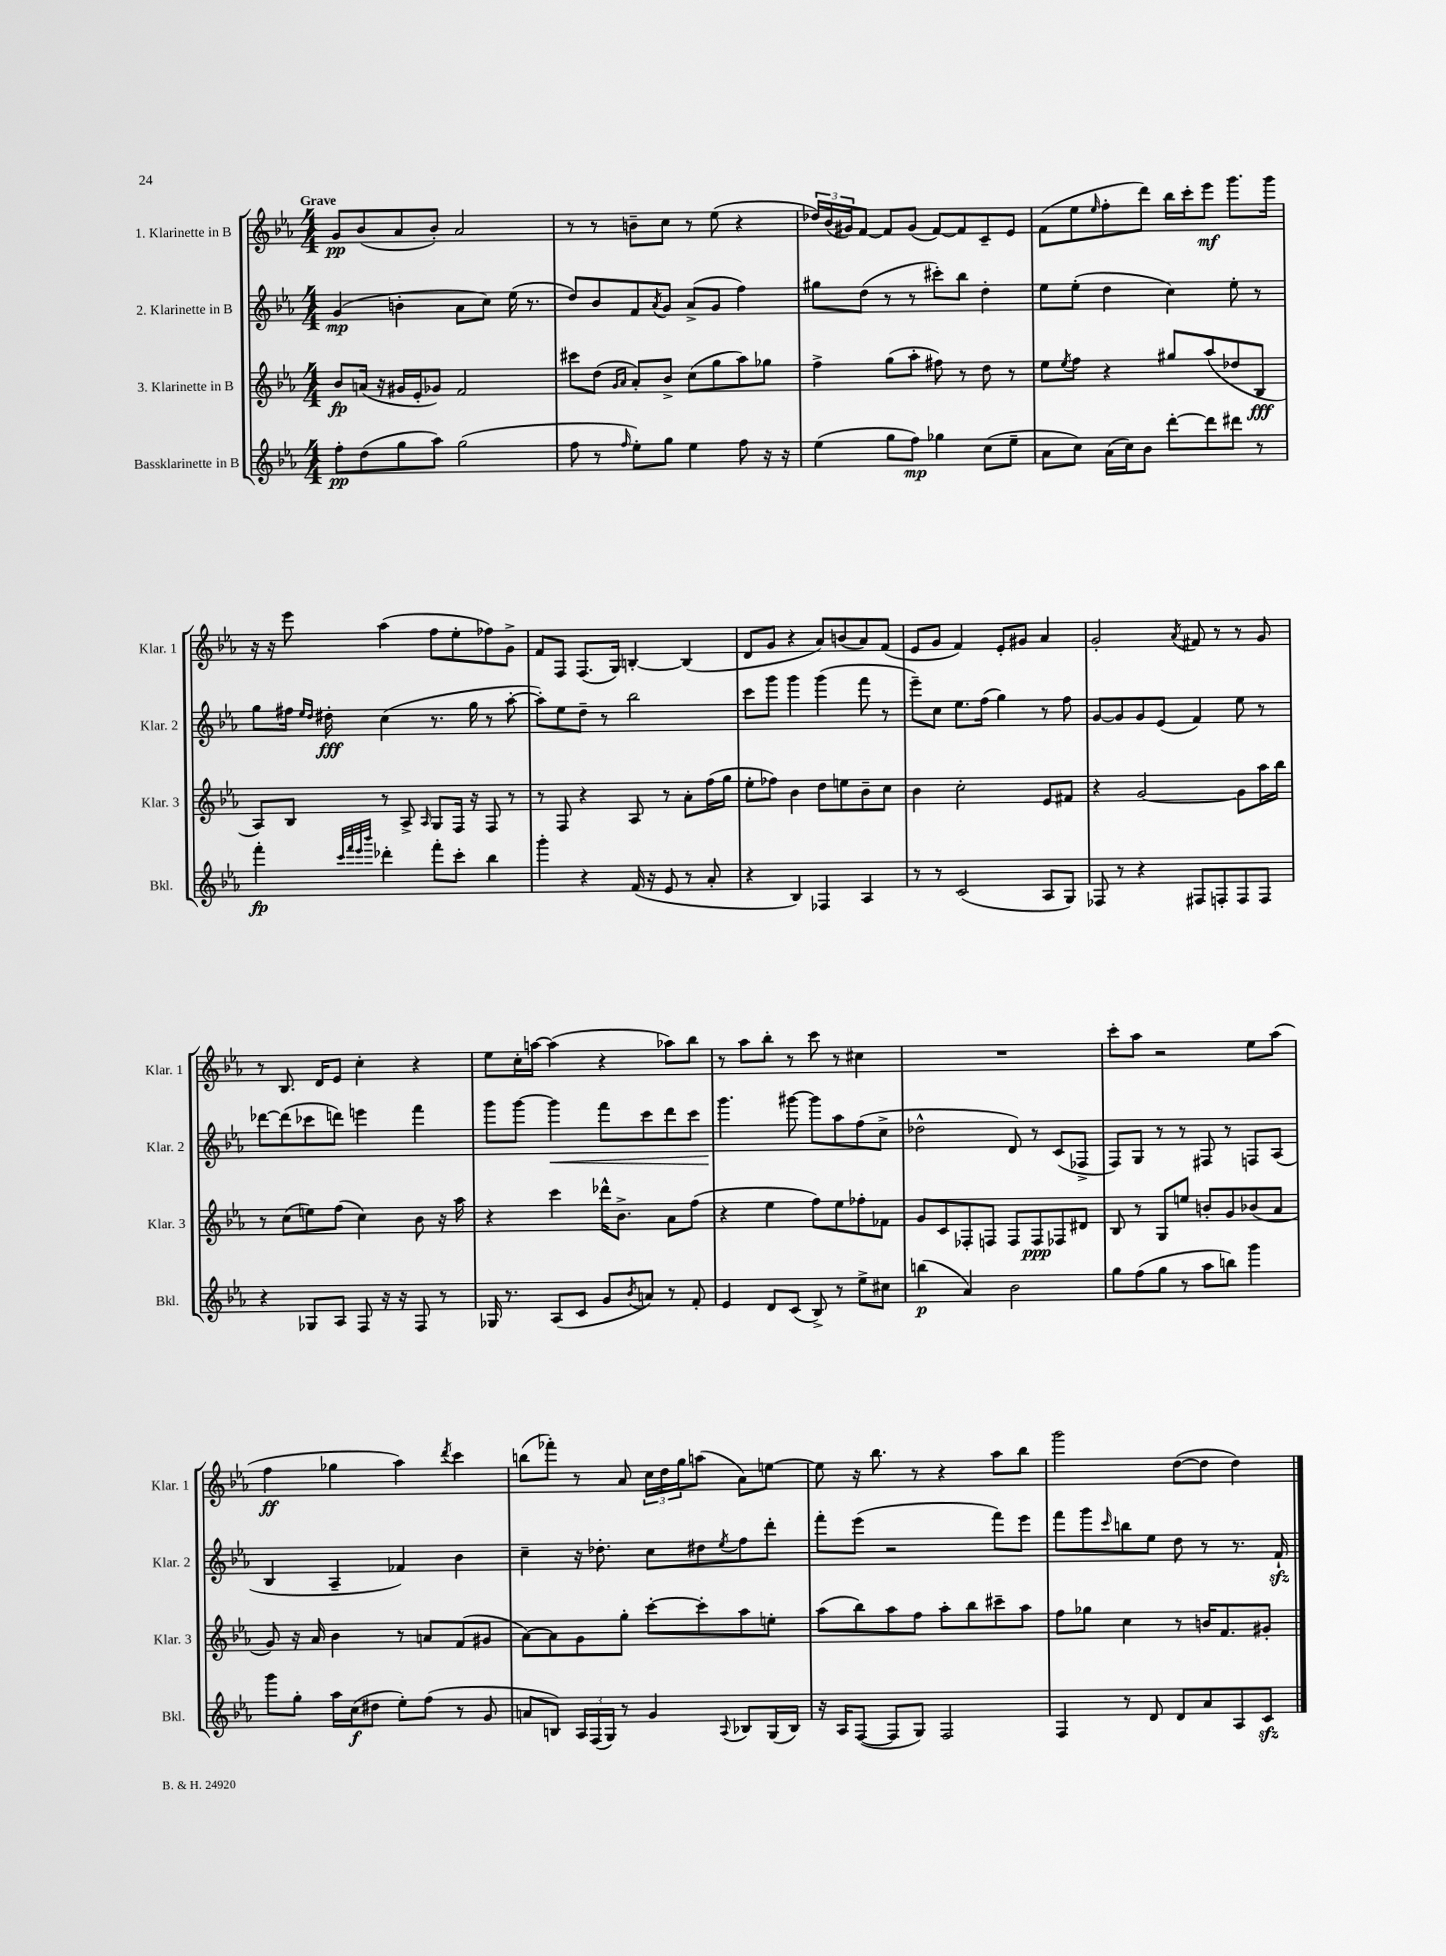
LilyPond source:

<<
\new StaffGroup <<
\new Staff = "s0" \with { instrumentName = "1. Klarinette in B" shortInstrumentName = "Klar. 1" } {
    \clef treble \key ees \major \numericTimeSignature \time 4/4 \tempo "Grave"
    g'8\pp bes'8( aes'8 bes'8-.) aes'2 |
    r8 r8 b'8-- c''8 r8 ees''8( r4 |
    \tuplet 3/2 { des''16) bes'16( gis'16) } f'8~ f'8 gis'8( f'8~) f'8 c'8-- ees'8 |
    f'8( ees''8 \grace { ees''16 } f''8-. d'''8) bes''16 c'''16-. ees'''8\mf g'''8. g'''16 |
    r16 r16 ees'''8 aes''4( f''8 ees''8-. fes''8) g'8-> |
    f'8 f8 f8.( g16) b4~-. b4( |
    d'8 g'8 r4 aes'8) b'8( aes'8) f'8( |
    ees'8 g'8 f'4) ees'8-. gis'8 aes'4 |
    g'2-. \acciaccatura { aes'8 } fis'8 r8 r8 g'8 |
    r8 bes8. d'16 ees'8 c''4-. r4 |
    ees''8 c''16-. a''16~ a''4( r4 aes''8) bes''8 |
    r8 aes''8 bes''8-. r8 c'''8 r8 cis''4 |
    R1 |
    c'''8-. aes''8 r2 ees''8 aes''8( |
    f''4\ff ges''4 aes''4) \acciaccatura { d'''8 } c'''4 |
    b''8( fes'''8-.) r8 aes'8 \tuplet 3/2 { c''16 d''16 g''16 } a''8( aes'8) e''8~ |
    e''8 r16 bes''8. r8 r4 aes''8 bes''8 |
    g'''2 d''8~( d''8 d''4) \bar "|." |
}
\new Staff = "s1" \with { instrumentName = "2. Klarinette in B" shortInstrumentName = "Klar. 2" } {
    \clef treble \key ees \major \numericTimeSignature \time 4/4
    g'4\mp( b'4-. aes'8 c''8) ees''16( r8. |
    d''8) bes'8 f'8 \acciaccatura { aes'8 } g'8 aes'8->( g'8 f''4) |
    gis''8 d''8( r8 r8 cis'''8-.) bes''8 d''4-. |
    ees''8 ees''8-.( d''4 c''4) ees''8-. r8 |
    g''8 fis''16 \grace { ees''16 d''16 } dis''16-.\fff c''4( r8. g''16 r8 aes''8~-. |
    aes''8-.) ees''8 d''8-- r8 bes''2 |
    c'''8 g'''8 g'''4 g'''4( f'''8 r8 |
    ees'''8--) c''8 ees''8. f''16( g''4) r8 f''8 |
    g'8~ g'8 g'8 ees'8( f'4) ees''8 r8 |
    des'''8~ des'''8( ces'''8 d'''8) e'''4 f'''4 |
    g'''8 g'''8~ g'''4\< f'''8 c'''8 d'''8 c'''8 |
    g'''4.\! gis'''8~ gis'''8 aes''8 f''8( c''8-> |
    des''2-^ d'8) r8 c'8( fes8-> |
    f8) g8 r8 r8 fis8 r8 f8 aes8( |
    bes4 aes4-- fes'4) bes'4 |
    c''4-- r16 des''8.-. c''8 dis''8 \acciaccatura { ees''8 } f''8 d'''8-. |
    f'''8-. ees'''8( r2 f'''8) ees'''8 |
    f'''8 g'''8 \grace { c'''16 } b''8 ees''8 d''8 r8 r8. f'16-!\sfz \bar "|." |
}
\new Staff = "s2" \with { instrumentName = "3. Klarinette in B" shortInstrumentName = "Klar. 3" } {
    \clef treble \key ees \major \numericTimeSignature \time 4/4
    bes'8\fp a'16( r16 gis'16 ees'16-. ges'8) f'2 |
    cis'''8 d''8( \grace { g'16 aes'16 } aes'8-.) bes'8-> c''8( g''8 aes''8) ges''8 |
    f''4-> g''8( aes''8-. fis''8) r8 d''8 r8 |
    ees''8 \acciaccatura { ees''8 } f''8 r4 gis''8 aes''8( des''8 bes8\fff |
    aes8) bes8 r8 aes8-> \grace { aes16 } g8 f16 r16 f8 r8 |
    r8 f8 r4 aes8 r8 aes'8-. f''16( g''16 |
    ees''8-. fes''8) bes'4 d''8 e''8 bes'8-- c''8 |
    bes'4 c''2-. ees'8 fis'8 |
    r4 g'2~ g'8 aes''16 bes''16 |
    r8 c''8( e''8) f''8( c''4) bes'8 r16 aes''16 |
    r4 c'''4 des'''16-^ bes'8.-> aes'8 f''8( |
    r4 ees''4 f''8) ees''8 fes''8-. fes'8 |
    g'8 c'8 fes8-. f8 f8 f8\ppp fes8 dis'8 |
    bes8 r8 g8 e''8 b'8-. g'8 bes'8( aes'8 |
    g'8) r16 aes'16 bes'4 r8 a'8 f'8( gis'8 |
    aes'8~) aes'8 g'8 g''8-. c'''8~-. c'''8-. aes''8 e''8-. |
    aes''8( bes''8) aes''8 f''8 aes''8-. bes''8 cis'''8-- aes''8 |
    f''8 ges''8 c''4 r8 b'16 f'8. gis'8-. \bar "|." |
}
\new Staff = "s3" \with { instrumentName = "Bassklarinette in B" shortInstrumentName = "Bkl." } {
    \clef treble \key ees \major \numericTimeSignature \time 4/4
    f''8-.\pp d''8( g''8 aes''8) g''2( |
    f''8 r8 \grace { f''16 } ees''8-.) g''8 ees''4 f''8 r16 r16 |
    ees''4( g''8 f''8\mp) ges''4 c''8( ees''8-- |
    aes'8 c''8) aes'16( c''16) bes'8 d'''8~-. d'''8 dis'''8 r8 |
    f'''4-.\fp \grace { c'''32 f'''32 ees'''32 bes'''32 } des'''4-. f'''8-. c'''8-. bes''4 |
    g'''4-. r4 f'16( r16 ees'8 r8 aes'8-. |
    r4 bes4) fes4 aes4 |
    r8 r8 c'2( aes8 g8) |
    fes8 r8 r4 fis8 f8-. f8 f8 |
    r4 ges8 aes8 f8 r16 r16 f8 r8 |
    ges16 r8. aes8( c'8 g'8 \acciaccatura { bes'8 } a'8) r8 f'8-. |
    ees'4 d'8 c'8( bes8->) r8 ees''8-> cis''8 |
    b''4\p( aes'4) bes'2 |
    g''8 f''8( g''8 r8 aes''8 b''8) g'''4 |
    g'''8 g''8-. aes''16 c''16\f( dis''8 ees''8-.) f''8( r8 g'8 |
    a'8 b8) \tuplet 3/2 { aes16 f16( g16) } r8 g'4 \appoggiatura { aes8 } bes8 g16( bes16) |
    r16 aes16 f8~( f8 g8) f2 |
    f4 r8 d'8 d'8 aes'8 aes8 c'8\sfz \bar "|." |
}
>>
>>
\layout { \context { \Score \remove "Bar_number_engraver" } }
